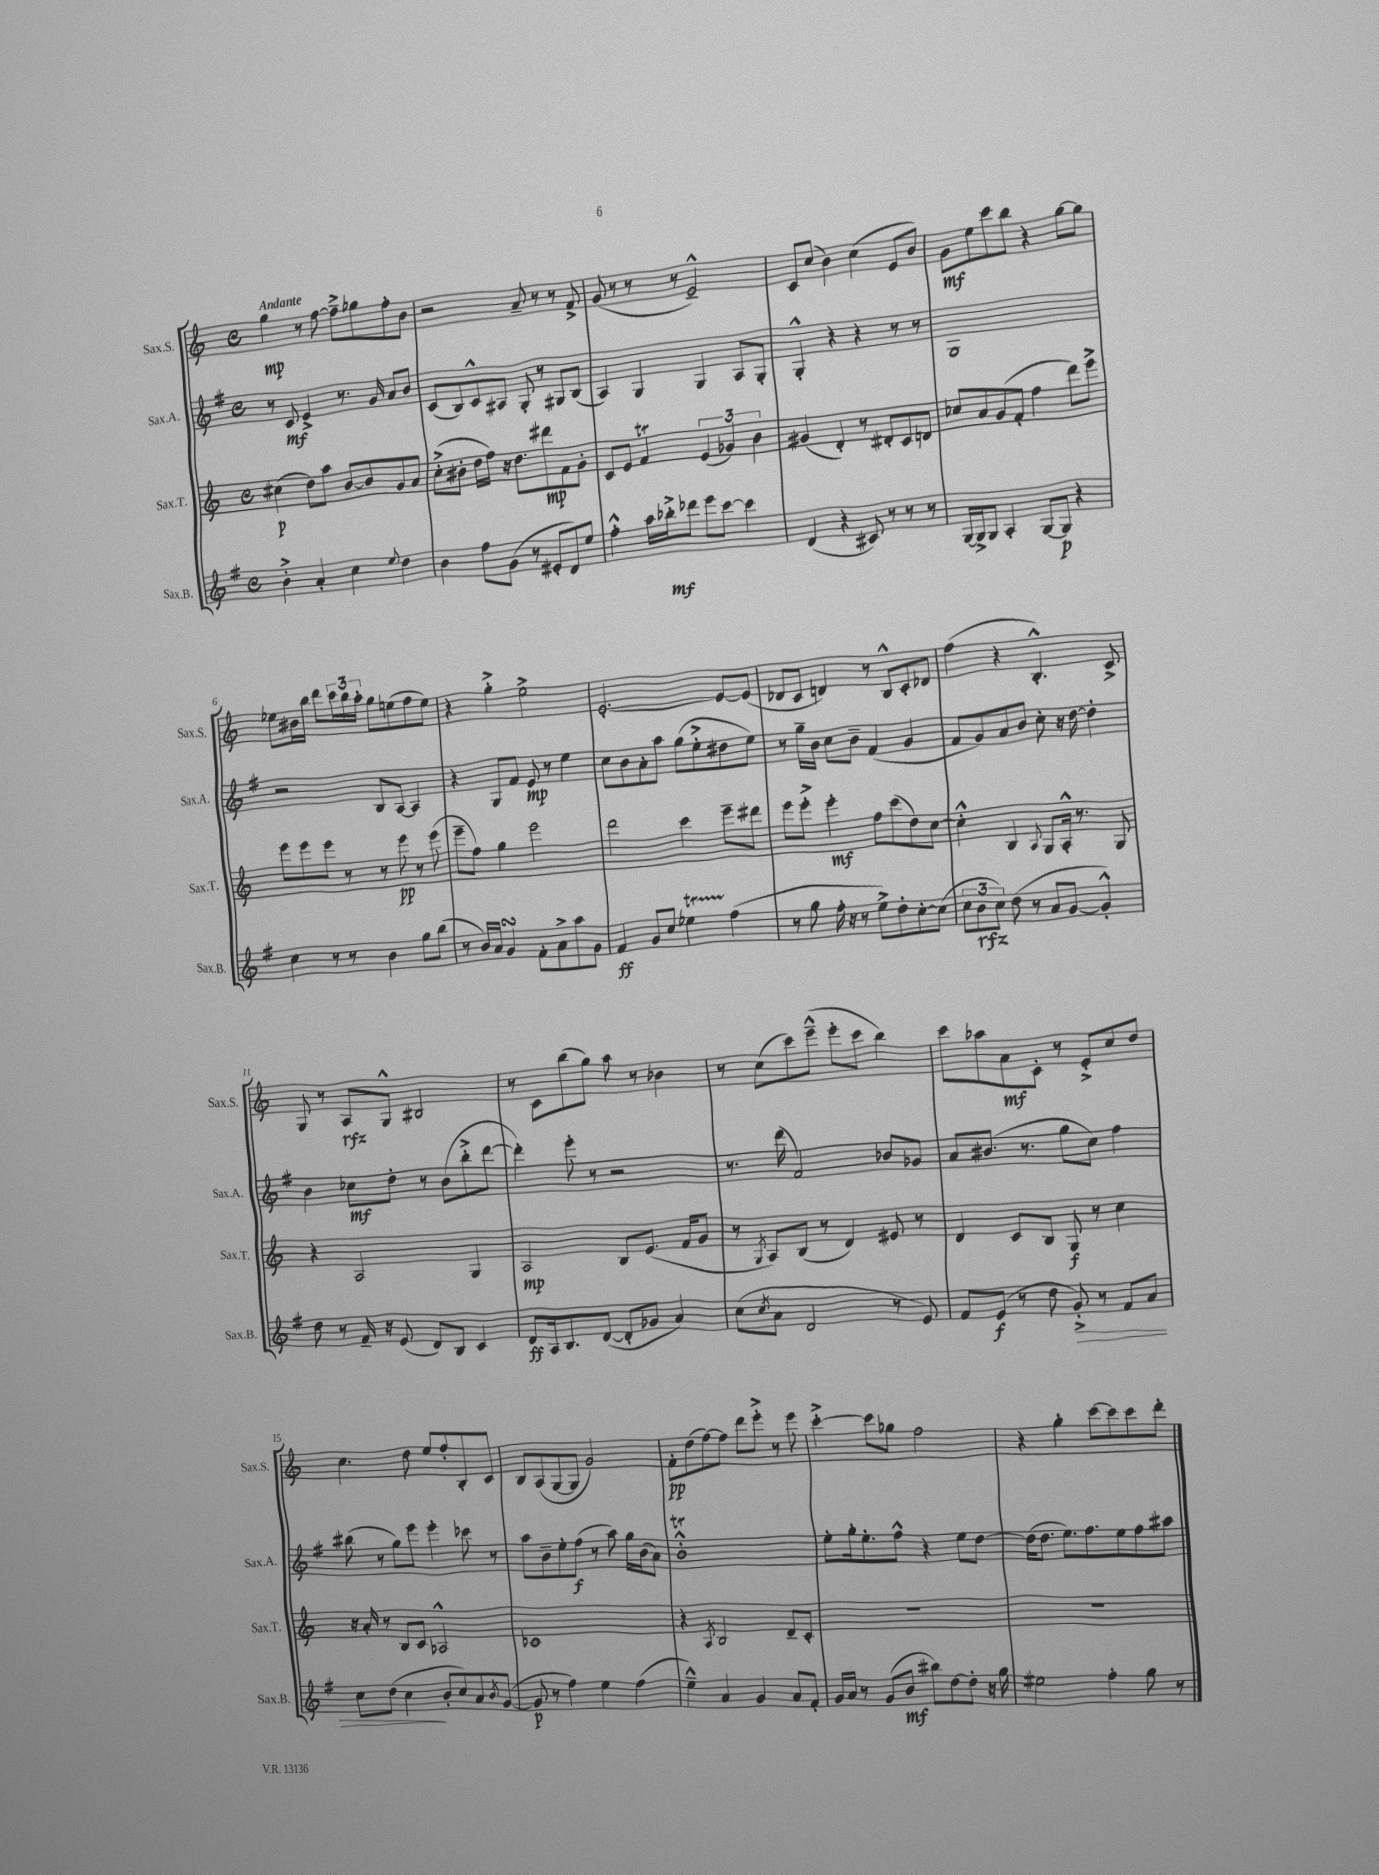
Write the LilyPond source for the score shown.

<<
\new StaffGroup <<
\new Staff = "s0" \with { instrumentName = "Sax.S." shortInstrumentName = "Sax.S." } {
    \clef treble \key c \major \defaultTimeSignature \time 4/4 \tempo "Andante"
    g''4\mp r8 f''8~ f''8---> ges''8 f''8-. b'8 |
    r2 a'8-- r8 r8 f'8-> |
    g'8( r8 r8 r8 e'2---^) |
    c'8 c''8( b'4) c''4( e'8 b'8) |
    g'8\mf e''8 c'''8 b''8 r4 g''8~ g''8 |
    ees''8 bis'16 b''16 d'''8 \tuplet 3/2 { c'''16 b''16 a''16-. } g''8 e''8( f''8 e''8) |
    r4 g''4-.-> e''2-> |
    e'2.~-. e'8~ e'8( |
    des'8 c'8 d'4) r8 b8-^ c'8-. des'8 |
    f''4( r4 b4.-.-^) c'8-> |
    g8 r8 a8\rfz g8-^ bis2 |
    r8 c'8 b''8( g''8) a''8 r8 bes'4 |
    r8 c''8( c'''8) e'''8---^( e'''8-. c'''8 b''4) |
    c'''8 aes''8 a'8\mf c'8-. r8 e'8-.-> c''8 d''8 |
    c''4. d''8 e''8 f''8-. b8-. c'8 |
    b8 a8( g8~ g8 g'2) |
    f'8-.\pp d''8( f''8~) f''8 d'''8 e'''8-.-> r8 e'''8 |
    c'''4~-.-> c'''8 ges''8 f''2 |
    r4 g''4-. c'''8~ c'''8 c'''8 d'''8-. \bar "|." |
}
\new Staff = "s1" \with { instrumentName = "Sax.A." shortInstrumentName = "Sax.A." } {
    \clef treble \key g \major \defaultTimeSignature \time 4/4
    r8 c'8\mf e'4-> r8. g'16 a'8 b'8 |
    c'8( b8) c'8-^ ais8 g8-. r8 gis8 b8( |
    a4) g4 g4 a8 g8-. |
    g4-.-^ r4 r4 r8 r8 |
    g1 |
    r2 b8 a8~ a4 |
    r4 g8 fis'8 e'8\mp r8 e''4 |
    c''8 b'8 a'8-. a''8 g''8( e''8-.-> dis''8 e''8) |
    r8 g''16-- b'16 c''8 b'8-- fis'4( g'4 |
    fis'8 g'8) a'8 b'8 c''8-. r16 d''16~ d''4-. |
    b'4 ces''8\mf d''8-. r8 b'8( b''8-.-> d'''8~ |
    d'''4-.) e'''8-. r8 r2 |
    r8. d'''16( fis'2) bes'8 ges'8 |
    a'8 bis'8.( r8. g''8 c''8) fis''4 |
    bis''8( r8 g''8) e'''8 e'''4-. ces'''8 r8 |
    a''8 b'8-- e''8-. fis''8\f( r8 a''8) g''16 b'16( a'8) |
    b'1-.-^\trill |
    e''8-. g''16-. e''8.-. fis''8-^ r4 e''8 d''8~ |
    d''16( d''8. e''8.) fis''8. e''8 fis''8 ais''8 \bar "|." |
}
\new Staff = "s2" \with { instrumentName = "Sax.T." shortInstrumentName = "Sax.T." } {
    \clef treble \key c \major \defaultTimeSignature \time 4/4
    cis''4\p( d''8) a''8 b'8~ b'8 g'8 a'8 |
    c''8-.->( bis'8-. d''16 f''16) r16 d''8. dis'''8\mp f'8 g'8-. |
    c'8 e'8 f'4\trill \tuplet 3/2 { e'4( ges'4) b'4 } |
    gis'4( d'4-.) r8 dis'8-. c'8 d'8 |
    ces''8 a'8 g'8( f'8-. f''4 d'''8) e'''8-> |
    e'''8 e'''8 e'''8 r8 r8 e'''8\pp r8 e'''8( |
    e'''8-- f''8) g''4 e'''2 |
    d'''2 c'''4 e'''8-- dis'''8 |
    e'''8 e'''8-.-> e'''4-.\mf f''8 c'''8( d''8) c''8~ |
    c''4-.-^ b4 \appoggiatura { a8 } g8 a16-.-^ r8. g8 |
    r4 a2 g4 |
    a2\mp b8 e'8.( f'16 g'8 |
    r8 \acciaccatura { g8 } a8) b8( r8 d'4) eis'8 r8 |
    d'4 c'8 b8 g8\f r8 c''4 |
    r16 a'16-. r8 b8 c'8 aes2-^ |
    ces'1 |
    r4 \acciaccatura { a8 } b2 d'8-- c'8-. |
    R1 |
    R1 \bar "|." |
}
\new Staff = "s3" \with { instrumentName = "Sax.B." shortInstrumentName = "Sax.B." } {
    \clef treble \key g \major \defaultTimeSignature \time 4/4
    b'4-.-> a'4-. c''4 \appoggiatura { e''8 } d''4 |
    b'4 fis''8 g'8( r8 eis'8-. d'8) e''8 |
    fis''4-.-^ a''16 bes''16-.->\mf des'''8 e'''8 c'''8~ c'''4 |
    d'4( r4 cis'8) r8 r8 r8 |
    g16~ g16-> g8 a4-. g8~ g8\p r4 |
    c''4 r8 r8 b'4 g''8 b''8( |
    r8 b'16) a'16 g'4\turn fis'8-. a'8-> a''8 g'8 |
    fis'4\ff g'8 c''8 ees''4\startTrillSpan fis''4\stopTrillSpan( |
    r8 g''8 fis''16-. r16 r8 e''8->) d''8-. c''8~-. c''8( |
    \tuplet 3/2 { c''8 b'8\rfz c''8) } d''8( r8 a'8 g'8~ g'4-.-^) |
    d''8 r8 fis'16-- r16 e'8( d'8) b8 c'4 |
    d'8\ff a16 b8. d'8~( d'8-. ges'8 a'4) |
    c''8( \acciaccatura { c''8 } a'8 d'2 r8 e'8) |
    fis'8 e'8\f( r8 d''8 g'8-.->\>) r8 fis'8 a'8 |
    c''8 d''8( c''4\! b'8-. c''8) a'8 \acciaccatura { b'8 } g'8~( |
    g'8\p r8 fis''4) e''4 fis''4( |
    e''4---^) a'4 g'4 a'8 fis'8-. |
    g'16 a'16 r8 g'8( b'8\mf bis''8) d''8~ d''8-. r16 g''16 |
    eis''2 fis''4-. g''8 r8 \bar "|." |
}
>>
>>
